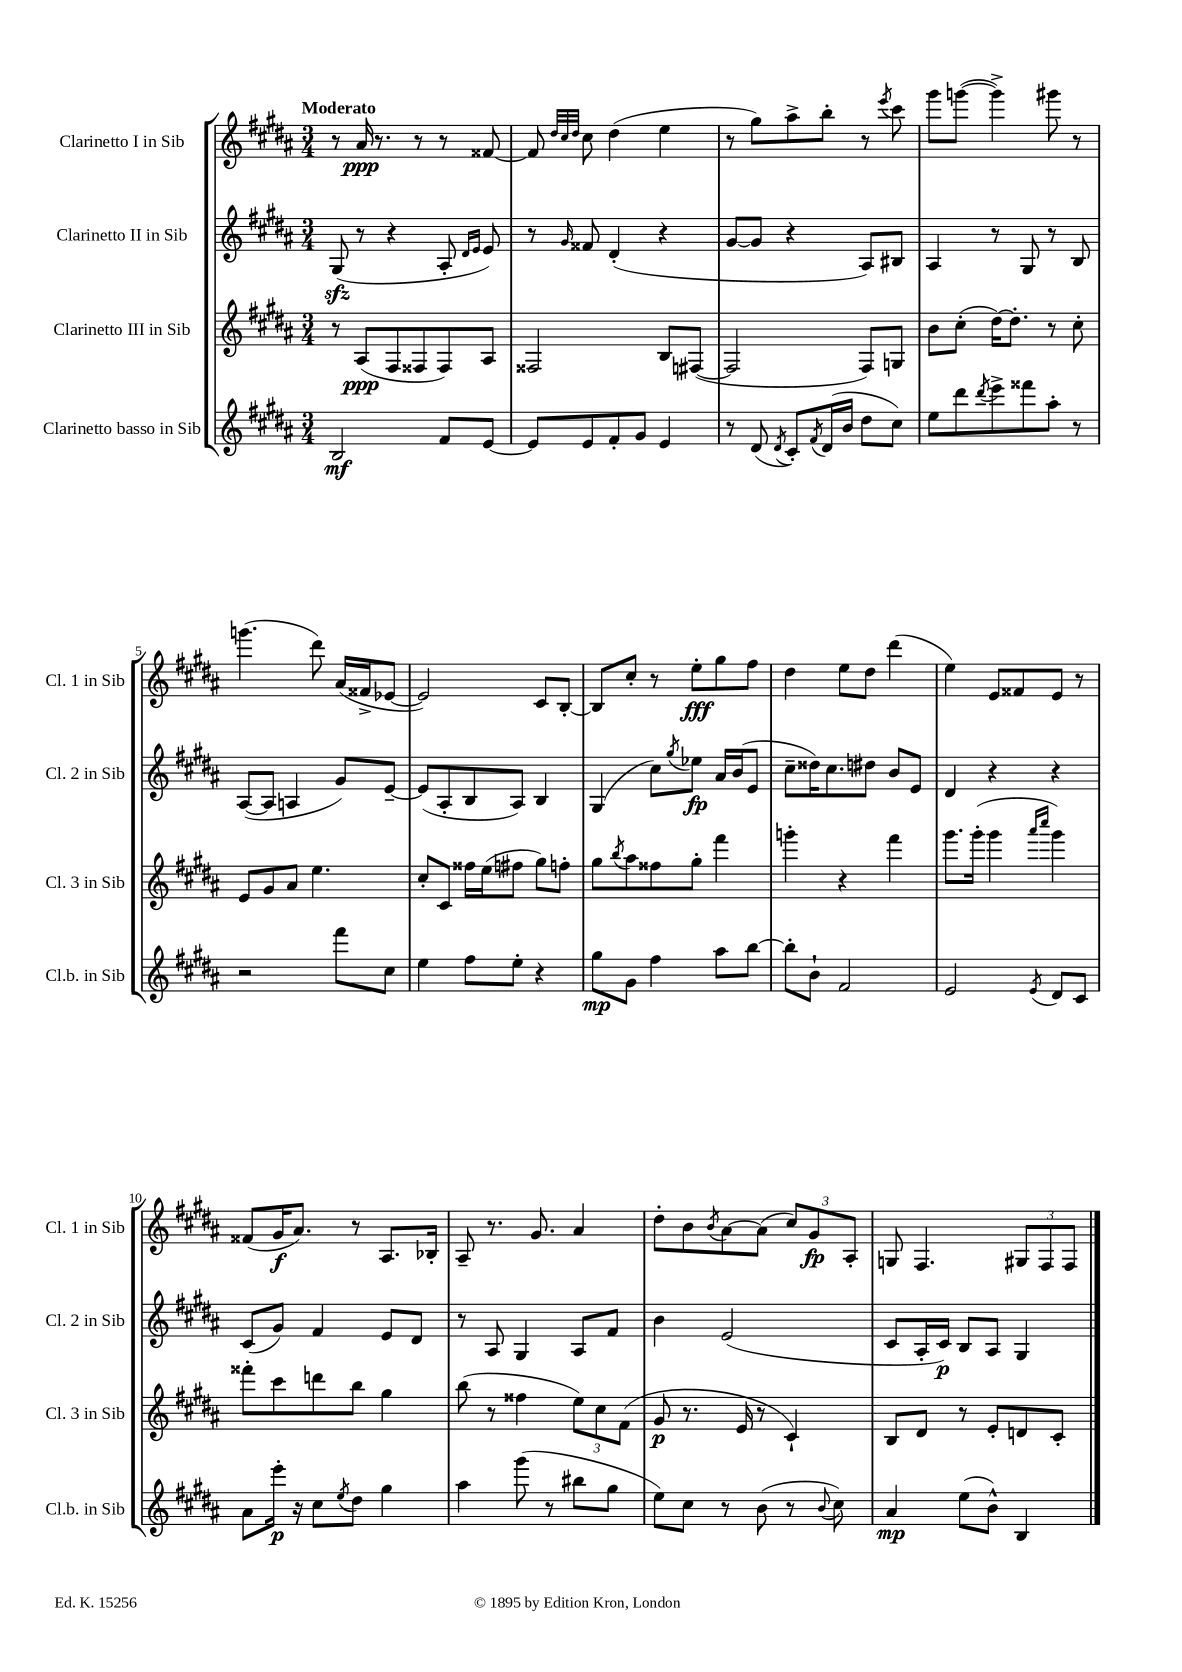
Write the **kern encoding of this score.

**kern	**dynam	**kern	**dynam	**kern	**dynam	**kern	**dynam
*part4	*part4	*part3	*part3	*part2	*part2	*part1	*part1
*staff4	*staff4	*staff3	*staff3	*staff2	*staff2	*staff1	*staff1
*I"Clarinetto basso in Sib	*	*I"Clarinetto III in Sib	*	*I"Clarinetto II in Sib	*	*I"Clarinetto I in Sib	*
*I'Cl.b. in Sib	*	*I'Cl. 3 in Sib	*	*I'Cl. 2 in Sib	*	*I'Cl. 1 in Sib	*
*clefG2	*	*clefG2	*	*clefG2	*	*clefG2	*
*k[f#c#g#d#a#]	*	*k[f#c#g#d#a#]	*	*k[f#c#g#d#a#]	*	*k[f#c#g#d#a#]	*
*M3/4	*	*M3/4	*	*M3/4	*	*M3/4	*
=1	=1	=1	=1	=1	=1	=1	=1
!	!	!	!	!	!	!LO:TX:a:B:t=Moderato	!
2B/	mf	8r	.	(8G#zz/	.	8r	.
.	.	(8A#/L	ppp	8r	.	16a#/	ppp
.	.	.	.	.	.	8.r	.
.	.	8F#/	.	4r	.	.	.
.	.	8F##X/	.	.	.	8r	.
8f#/L	.	8F##/)	.	8A#'/	.	8r	.
.	.	.	.	16qqd#/LL	.	.	.
.	.	.	.	16qqe/JJ	.	.	.
[8e/J	.	8A#/J	.	8e/)	.	[8f##X/	.
=2	=2	=2	=2	=2	=2	=2	=2
8e/L]	.	2F##X/	.	8r	.	8f##/]	.
.	.	.	.	.	.	32qqdd#/LLL	.
.	.	.	.	.	.	32qqcc#/	.
.	.	.	.	16qqg#/	.	32qqdd#/JJJ	.
8e/	.	.	.	8f##X/	.	8cc#\	.
8f#'/	.	.	.	(4d#'/	.	(4dd#\	.
8g#/J	.	.	.	.	.	.	.
4e/	.	8B/L	.	4r	.	4ee\	.
.	.	([8F#X/J	.	.	.	.	.
=3	=3	=3	=3	=3	=3	=3	=3
8r	.	2F#/]	.	[8g#/L	.	8r	.
(8d#/	.	.	.	8g#/J]	.	8gg#\L)	.
8qd#/	.	.	.	.	.	.	.
8c#'/L)	.	.	.	4r	.	8aa#^\	.
8qf#/	.	.	.	.	.	.	.
(16d#/L	.	.	.	.	.	8bb'\J	.
16b/JJ	.	.	.	.	.	.	.
8dd#\L	.	8F#/L)	.	8A#/L)	.	8r	.
.	.	.	.	.	.	8qeee/	.
8cc#\J)	.	8Gn/J	.	8B#X/J	.	8ccc#\	.
=4	=4	=4	=4	=4	=4	=4	=4
8ee\L	.	8b\L	.	4A#/	.	8ggg#\L	.
8ddd#\	.	(8cc#'\J	.	.	.	([8gggn\J	.
8qddd#/	.	.	.	.	.	.	.
8eee^\	.	[16dd#\KL)	.	8r	.	4ggg^\])	.
.	.	8.dd#'\J]	.	.	.	.	.
8fff##X\	.	.	.	8G#/	.	.	.
8aa#'\J	.	8r	.	8r	.	8ggg#X\	.
8r	.	8cc#'\	.	8B/	.	8r	.
!!LO:LB:g=z
=5	=5	=5	=5	=5	=5	=5	=5
2r	.	8e/L	.	([8A#/L	.	(4.gggn\	.
.	.	8g#/	.	8A#/J]	.	.	.
.	.	8a#/J	.	4An/	.	.	.
.	.	4.ee\	.	.	.	8ddd#\)	.
8fff#\L	.	.	.	8g#/L)	.	(16a#/LL	.
.	.	.	.	.	.	16f##X^/J	.
8cc#\J	.	.	.	[8e~/J	.	[8e-X/J	.
=6	=6	=6	=6	=6	=6	=6	=6
4ee\	.	8cc#'/L	.	(8e/L]	.	2e-/])	.
.	.	8c#/J	.	8A#'/	.	.	.
8ff#\L	.	16ff##X\LL	.	8B/	.	.	.
.	.	(16ee\J	.	.	.	.	.
8ee'\J	.	8ff#X\J	.	8A#/J)	.	.	.
4r	.	8gg#\L)	.	4B/	.	8c#/L	.
.	.	8ffn'\J	.	.	.	[8B'/J	.
=7	=7	=7	=7	=7	=7	=7	=7
8gg#\L	mp	8gg#\L	.	(4G#/	.	8B/L]	.
.	.	8qbb/	.	.	.	.	.
8g#\J	.	8aa#\	.	.	.	8cc#'/J	.
4ff#\	.	8ff##X\	.	8cc#\L)	.	8r	.
.	.	.	.	8qgg#/	.	.	.
.	.	8gg#'\J	.	8ee-X\J	fp	8ee'\L	fff
8aa#\L	.	4fff#\	.	16a#/LL	.	8gg#\	.
.	.	.	.	(16b/J	.	.	.
[8bb\J	.	.	.	8e/J	.	8ff#\J	.
=8	=8	=8	=8	=8	=8	=8	=8
8bb'\L]	.	4gggn'\	.	8cc#~\L	.	4dd#\	.
8b`\J	.	.	.	16dd##X\K)	.	.	.
.	.	.	.	8.cc#\	.	.	.
2f#/	.	4r	.	.	.	8ee\L	.
.	.	.	.	8dd#X\J	.	8dd#\J	.
.	.	4fff#\	.	8b/L	.	(4ddd#\	.
.	.	.	.	8e/J	.	.	.
=9	=9	=9	=9	=9	=9	=9	=9
2e/	.	8.ggg#\L	.	4d#/	.	4ee\)	.
.	.	(16ggg#'\Jk	.	.	.	.	.
.	.	4ggg#\	.	4r	.	8e/L	.
.	.	.	.	.	.	8f##X/	.
.	.	16qqaaa#/LL	.	.	.	.	.
8qe/	.	16qqcccc#/JJ	.	.	.	.	.
8d#/L	.	4ggg#\)	.	4r	.	8e/J	.
8c#/J	.	.	.	.	.	8r	.
!!LO:LB:g=z
=10	=10	=10	=10	=10	=10	=10	=10
8a#\L	.	8fff##X'\L	.	(8c#/L	.	(8f##X/L	.
16eee'\Jk	p	8ccc#\	.	8g#/J)	.	16g#/K	f
16r	.	.	.	.	.	8.a#/J)	.
8cc#\L	.	8dddn\	.	4f#/	.	.	.
8qee/	.	.	.	.	.	.	.
8dd#\J	.	8bb\J	.	.	.	8r	.
4gg#\	.	4gg#\	.	8e/L	.	8.A#/L	.
.	.	.	.	8d#/J	.	.	.
.	.	.	.	.	.	16B-X'/Jk	.
=11	=11	=11	=11	=11	=11	=11	=11
4aa#\	.	(8bb\	.	8r	.	8A#~/	.
.	.	8r	.	8A#/	.	8.r	.
(8ggg#\	.	4ff##X\	.	4G#/	.	.	.
.	.	.	.	.	.	8.g#/	.
8r	.	.	.	.	.	.	.
8bb#X\L	.	12ee\L)	.	8A#/L	.	4a#/	.
.	.	12cc#\	.	.	.	.	.
8gg#\J	.	.	.	8f#/J	.	.	.
.	.	(12f#\J	.	.	.	.	.
=12	=12	=12	=12	=12	=12	=12	=12
8ee\L)	.	8g#/	p	4b\	.	8dd#'\L	.
8cc#\J	.	8.r	.	.	.	8b\	.
.	.	.	.	.	.	8qb/	.
8r	.	.	.	(2e/	.	[8a#\	.
.	.	16e/	.	.	.	.	.
(8b\	.	8r	.	.	.	(8a#\J]	.
8r	.	4c#`/)	.	.	.	12cc#/L)	.
.	.	.	.	.	.	12g#/	fp
8qqb/	.	.	.	.	.	.	.
8cc#\)	.	.	.	.	.	.	.
.	.	.	.	.	.	12A#'/J	.
=13	=13	=13	=13	=13	=13	=13	=13
4a#/	mp	8B/L	.	8c#/L	.	8Gn/	.
.	.	8d#/J	.	16A#'/L	.	4.F#/	.
.	.	.	.	16c#/JJ)	p	.	.
(8ee\L	.	8r	.	8B/L	.	.	.
8b^^\J)	.	8e'/L	.	8A#/J	.	.	.
4B/	.	8dn/	.	4G#/	.	12G#X/L	.
.	.	.	.	.	.	12F#/	.
.	.	8c#'/J	.	.	.	.	.
.	.	.	.	.	.	12F#/J	.
==	==	==	==	==	==	==	==
*-	*-	*-	*-	*-	*-	*-	*-
